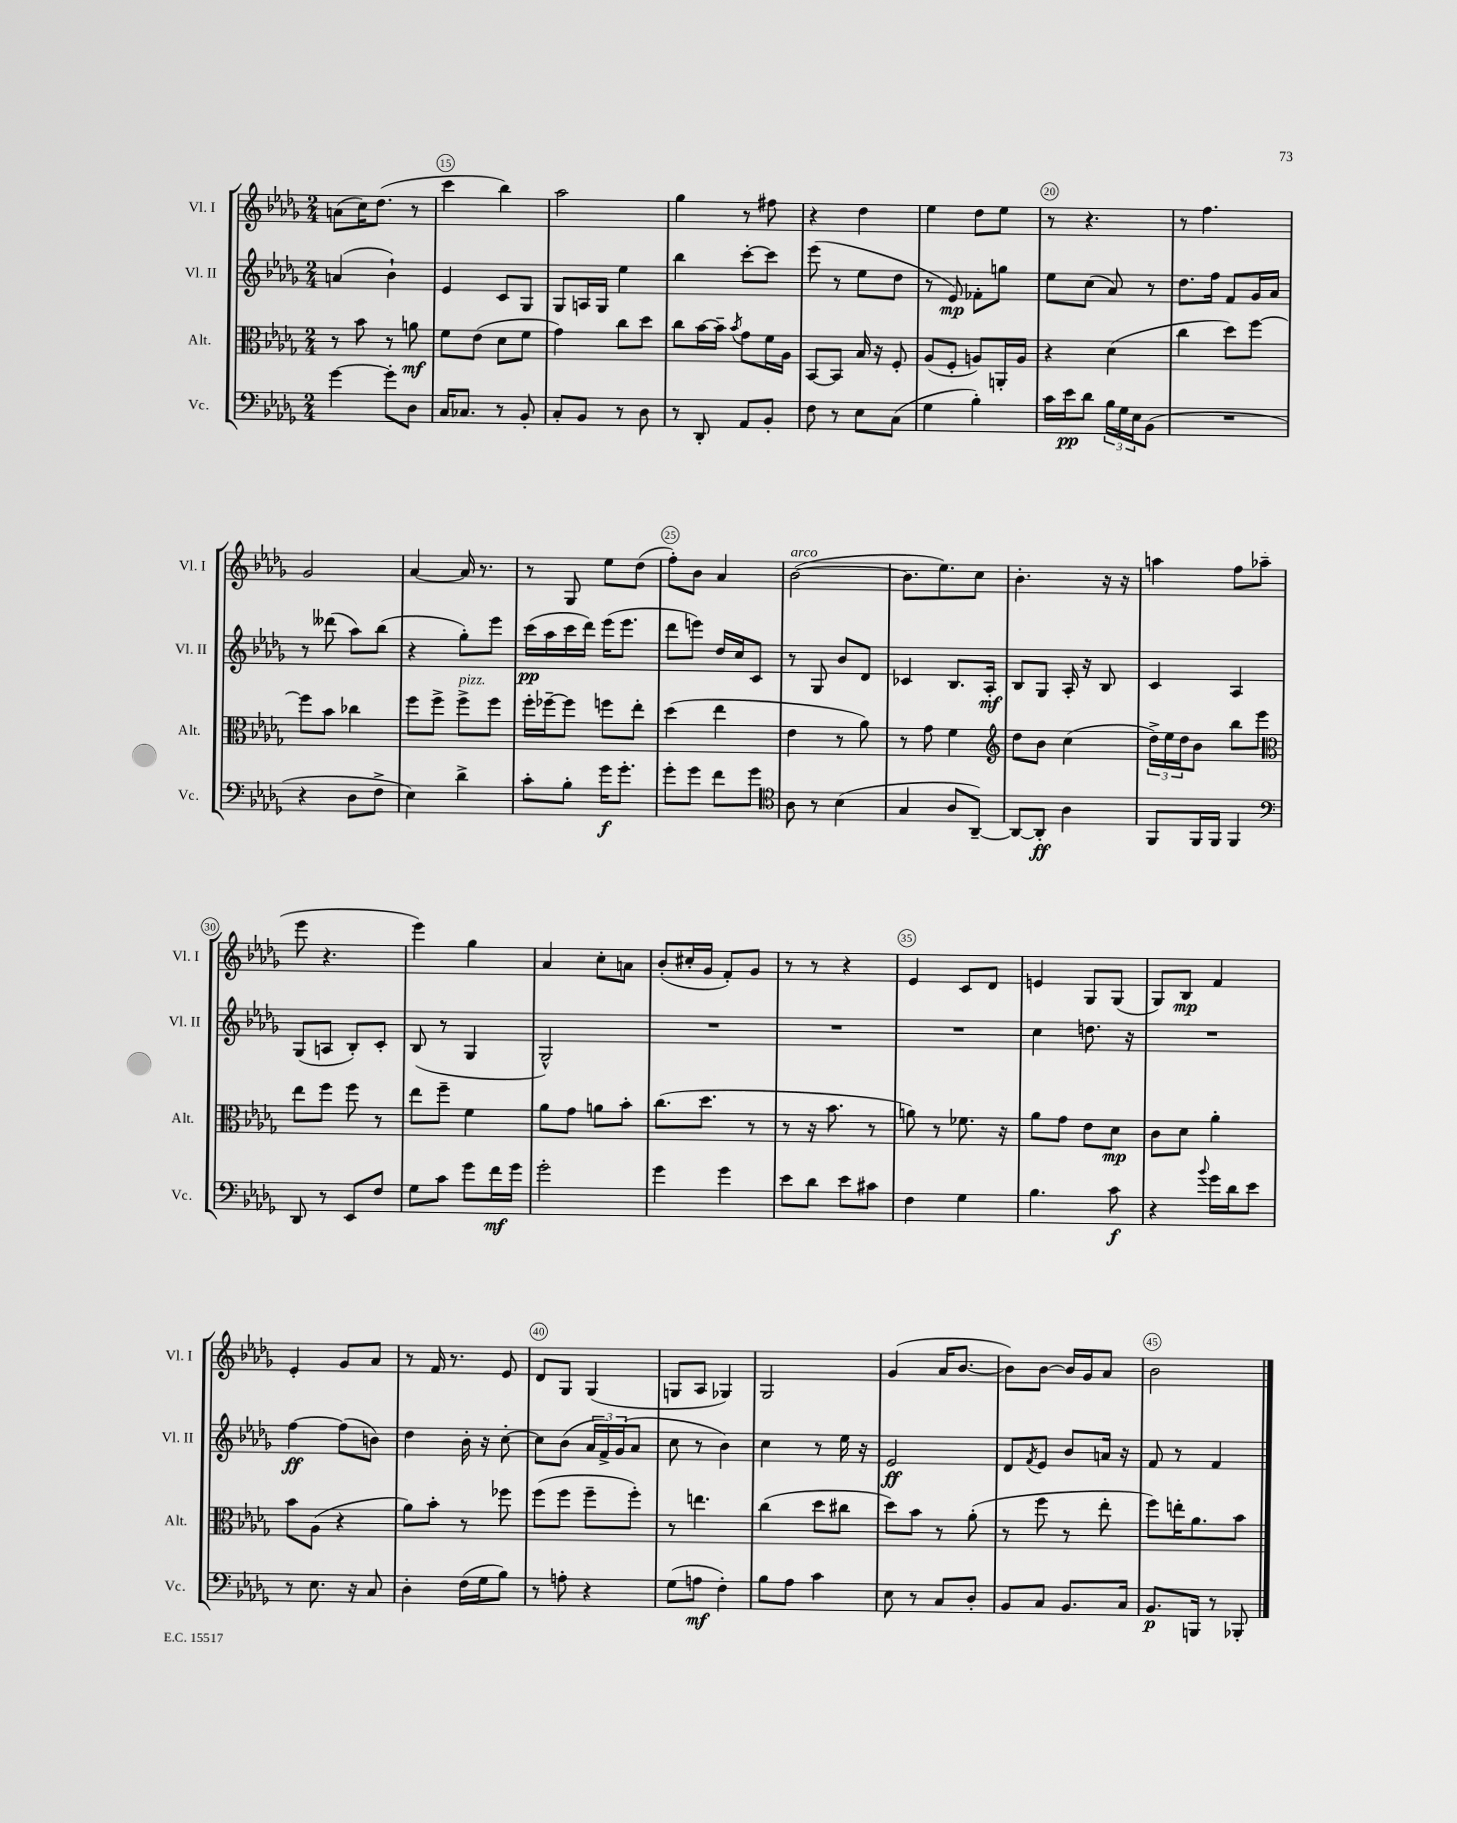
<<
\new StaffGroup <<
\new Staff = "s0" \with { instrumentName = "Vl. I" shortInstrumentName = "Vl. I" } {
    \clef treble \key des \major \numericTimeSignature \time 2/4
    a'8( c''16) des''8.( r8 |
    c'''4 bes''4) |
    aes''2 |
    ges''4 r8 fis''8 |
    r4 des''4 |
    ees''4 des''8 ees''8 |
    r8 r4. |
    r8 f''4. |
    ges'2 |
    aes'4~ aes'16 r8. |
    r8 ges8 ees''8 des''8( |
    f''8-.) bes'8 aes'4 |
    bes'2~^\markup { \italic "arco" }( |
    bes'8. ees''8.) c''8 |
    bes'4.-. r16 r16 |
    a''4 f''8 aes''8--( |
    ees'''8 r4. |
    ees'''4) ges''4 |
    aes'4 c''8-. a'8 |
    bes'8-.( cis''16-. ges'16 f'8-.) ges'8 |
    r8 r8 r4 |
    ees'4 c'8 des'8 |
    e'4 ges8 ges8( |
    ges8) bes8\mp f'4 |
    ees'4-. ges'8 aes'8 |
    r8 f'16 r8. ees'8 |
    des'8 ges8 ges4( |
    g8 aes8 ges4) |
    ges2 |
    ges'4( aes'16 bes'8.~ |
    bes'8) bes'8~ bes'16 ges'16 aes'8 |
    bes'2 \bar "|." |
}
\new Staff = "s1" \with { instrumentName = "Vl. II" shortInstrumentName = "Vl. II" } {
    \clef treble \key des \major \numericTimeSignature \time 2/4
    a'4( bes'4-!) |
    ees'4 c'8 ges8 |
    ges8 a16 ges16 ees''4 |
    bes''4 c'''8~-. c'''8 |
    ees'''8( r8 ees''8 des''8 |
    r8 ees'8\mp) fes'8-. g''8 |
    ees''8 c''8( aes'8) r8 |
    des''8. f''16 f'8 ges'16 aes'16 |
    r8 deses'''8( aes''8) bes''8( |
    r4 ges''8-.) ees'''8 |
    c'''16\pp( aes''16 c'''16 des'''16) ees'''16( ees'''8. |
    des'''8 e'''8) des''16 c''16 c'8 |
    r8 ges8 bes'8 des'8 |
    ces'4 bes8. aes16-.\mf |
    bes8 ges8 aes16-. r16 bes8 |
    c'4 aes4 |
    ges8( a8 bes8-.) c'8-. |
    bes8( r8 ges4 |
    ges2-^) |
    R2 |
    R2 |
    R2 |
    c''4 d''8. r16 |
    R2 |
    f''4~\ff f''8( b'8) |
    des''4 bes'16-. r16 c''8~-. |
    c''8 bes'8( \tuplet 3/2 { aes'16 f'16->) ges'16( } aes'8 |
    c''8 r8 bes'4) |
    c''4 r8 ees''16 r16 |
    ees'2\ff |
    des'8 \acciaccatura { f'8 } ees'8 bes'8 a'16 r16 |
    f'8 r8 f'4 \bar "|." |
}
\new Staff = "s2" \with { instrumentName = "Alt." shortInstrumentName = "Alt." } {
    \clef alto \key des \major \numericTimeSignature \time 2/4
    r8 bes'8 r8 a'8\mf |
    f'8 ees'8( des'8 f'8 |
    ges'4) c''8 des''8 |
    c''8 bes'16~ bes'16-- \acciaccatura { bes'8 } ges'8 f'16 aes16 |
    bes,8~ bes,8 bes16 r16 f8-. |
    aes8( f8-. a8) a,16-. a16 |
    r4 des'4( |
    c''4 des''8) f''8~ |
    f''8 bes'8 ces''4 |
    f''8 f''8-> f''8->^\markup { \italic "pizz." } f''8 |
    f''16-. fes''16~-- fes''8 f''8 ees''8-. |
    des''4( ees''4 |
    ees'4 r8 aes'8) |
    r8 ges'8 f'4 |
    \clef treble des''8 bes'8 c''4( |
    \tuplet 3/2 { des''16->) ees''16 des''16 } bes'8 bes''8 ees'''8 |
    \clef alto ees''8 f''8 f''8 r8 |
    ees''8 f''8-- f'4 |
    aes'8 ges'8 a'8 bes'8-. |
    c''8.( des''8. r8 |
    r8 r16 bes'8. r8 |
    a'8) r8 fes'8. r16 |
    aes'8 ges'8 ees'8 des'8\mp |
    c'8 des'8 aes'4-. |
    bes'8 aes8( r4 |
    aes'8) bes'8-. r8 fes''8 |
    f''8( f''8 f''8-- f''8-.) |
    r8 e''4. |
    c''4( des''8 cis''8 |
    des''8) bes'8 r8 aes'8-.( |
    r8 f''8 r8 ees''8-. |
    f''8) e''16-. aes'8. bes'8 \bar "|." |
}
\new Staff = "s3" \with { instrumentName = "Vc." shortInstrumentName = "Vc." } {
    \clef bass \key des \major \numericTimeSignature \time 2/4
    ges'4~ ges'8-. des8 |
    c16 ces8. r8 bes,8-. |
    c8-. bes,8 r8 des8 |
    r8 des,8-. aes,8 bes,8-. |
    f8 r8 ees8 c8( |
    ges4 bes4-.) |
    c'16 ees'16\pp des'8 \tuplet 3/2 { bes16 ges16 ees16 } bes,8( |
    R2 |
    r4 des8 f8-> |
    ees4) des'4-> |
    c'8-. bes8-. ges'16\f ges'8.-. |
    ges'8-. ges'8 f'8 ges'8 |
    \clef tenor aes8 r8 bes4( |
    ges4 aes8 aes,8~--) |
    aes,8~ aes,8-.\ff aes4 |
    f,8 f,16 f,16 f,4 |
    \clef bass des,8 r8 ees,8 f8 |
    ges8 c'8 ges'8 f'16\mf ges'16 |
    ges'2-. |
    ges'4 ges'4 |
    ees'8 des'8 ees'8 cis'8 |
    f4 ges4 |
    bes4. c'8\f |
    r4 \appoggiatura { bes'8 } ges'16 des'16 ees'8 |
    r8 ees8. r16 c8 |
    des4-. f16( ges16 bes8) |
    r8 a8-. r4 |
    ges8( a8\mf f4-.) |
    bes8 aes8 c'4 |
    ees8 r8 c8 des8-. |
    bes,8 c8 bes,8. c16 |
    bes,8.\p b,,16 r8 bes,,8-. \bar "|." |
}
>>
>>
\layout { \context { \Score currentBarNumber = #14 \override BarNumber.break-visibility = ##(#f #t #t) barNumberVisibility = #(every-nth-bar-number-visible 5) \override BarNumber.stencil = #(make-stencil-circler 0.1 0.3 ly:text-interface::print) } }
